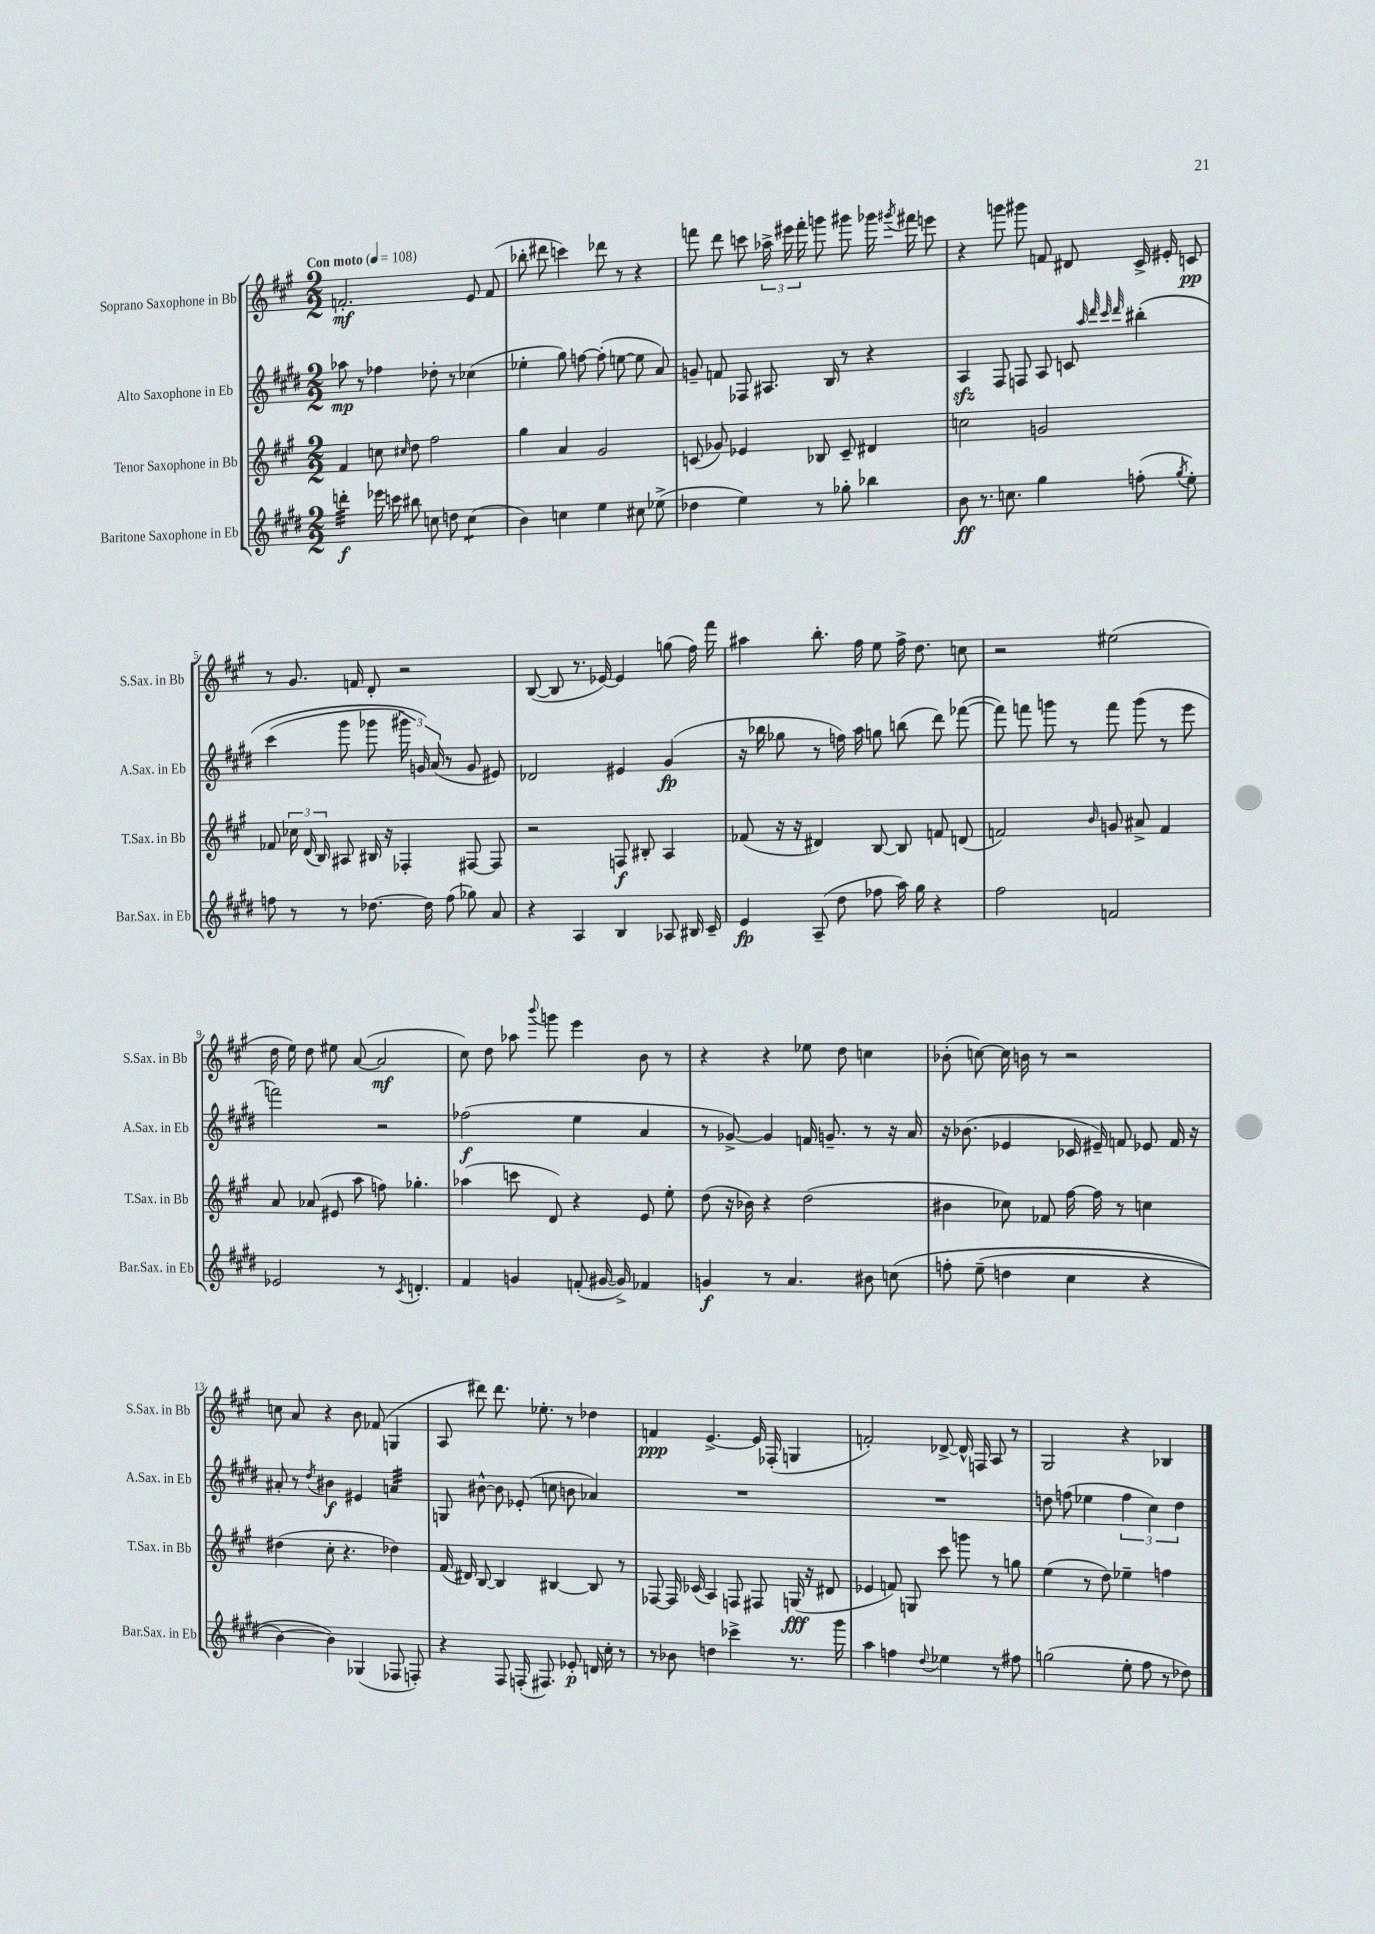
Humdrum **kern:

**kern	**kern	**kern	**kern
*staff4	*staff3	*staff2	*staff1
*clefG2	*clefG2	*clefG2	*clefG2
*k[f#c#g#d#]	*k[f#c#g#]	*k[f#c#g#d#]	*k[f#c#g#]
*M2/2	*M2/2	*M2/2	*M2/2
*MM108	*MM108	*MM108	*MM108
4ddd'	4f#	8aa-	2.f'
.	.	8r	.
16eee-	8cc	4ff-	.
16ccc	.	.	.
.	16qqcc#	.	.
8bb#	8dd	.	.
8cc	2ff#	8dd-'	.
8dd	.	8r	.
(4cc	.	(4cc-	8e
.	.	.	(8f
=	=	=	=
4b)	4gg#	4ee-'	8bb-'
.	.	.	8ddd#
4cc	4a	8gg#)	4ccc)
.	.	[8ff	.
4ee	2g#	(8ff']	8ddd-
.	.	[8ee	8r
8cc#	.	8ee]	4r
(8ee-^	.	8a)	.
=	=	=	=
4dd-	(8c	8g~	8fff
.	8g-)	8f	8ddd
4ee)	4e-	8F-	8ccc
.	.	8.A#	24aa-^
.	.	.	24eee#
.	.	.	24fff'
8r	8B-	.	8ggg
.	.	16B	.
8gg-'	8c~	8r	8ggg#
4bb-	4d#	4r	16ggg-
.	.	.	8qggg#
.	.	.	16fff#
.	.	.	8eee
=	=	=	=
8b	2cc	4A	4r
8.r	.	.	.
.	.	8F#	8ggg
8.cc	.	.	.
.	.	8F	8ggg#
4gg#	2g	8A	8f
.	.	8c	8d#
.	.	32qqaa	.
.	.	32qqddd#	.
.	.	32qqccc#	.
.	.	32qqddd#	.
(8ff'	.	&(4bb#'	16c#^
.	.	.	16e#'
8qgg#	.	.	.
8ee')	.	.	8c
=	=	=	=
8ff	8f-	(4ccc#	8r
8r	24cc-	.	8.g#
.	(24d	.	.
.	24B)	.	.
8r	8A#	8ggg#	.
.	.	.	16f
[8.dd-	16B#	8ggg-	8d'
.	16r	.	.
.	4F-'	24ggg#)	2r
.	.	24g&)	.
16dd-]	.	.	.
.	.	(24a	.
(8ff	.	8r	.
8gg-)	[8F#	8g	.
8a	8F#]	8e#)	.
=	=	=	=
4r	2r	2d-	([8B
.	.	.	8B]
4A	.	.	8.r
.	.	.	[16e-)
4B	8F	4e#	4e-]
.	8B#'	.	.
8A-	4A	(4g#	(8gg
16B#	.	.	16ff#)
16c#~	.	.	16fff#
=	=	=	=
4e	(8f-	16r	4aa#
.	.	16bb-	.
.	16r	8gg-	.
.	16r	.	.
(8A~	4d#)	8r	8.bb'
8dd#	.	16ff)	.
.	.	16aa	16ff#
8ff-	[8B	8gg	8ee
16aa)	8B]	(8bb	16ff#^
16gg#	.	.	8.dd
4r	8f	8ddd#)	.
.	(8d	([8fff-	8cc
=	=	=	=
2ff#	2f)	8fff-])	2r
.	.	8fff	.
.	.	8ggg	.
.	.	8r	.
.	16qqb	.	.
2f	8g	8fff	(2ee#
.	8a#^	(8ggg	.
.	4f	8r	.
.	.	8eee	.
=	=	=	=
2e-	8a	2fff)	16dd
.	.	.	16ee)
.	(8a-	.	8dd
.	8e#	.	8ee#
.	8aa	.	([8a
8r	8ff)	2r	2a]
8qc#	.	.	.
4.d'	4.gg-'	.	.
=	=	=	=
4f#	(4aa-	(2ff-	8cc#)
.	.	.	8dd
4g	8ccc	.	8aa-
.	.	.	8qqbbb
.	8d)	.	8ggg
(8f'	4r	4ee	4eee
[16g#	.	.	.
16g#^])	.	.	.
4f-	8e	4a	8b
.	8ee'	.	8r
=	=	=	=
4g	(8dd	8r	4r
.	16r	[8g-^)	.
.	16b-)	.	.
8r	4r	4g-]	4r
4.a	.	.	.
.	(2dd	16f	8ee-
.	.	8.g~	.
.	.	.	8dd
8b#	.	8r	4cc
&(8cc	.	16r	.
.	.	16a	.
=	=	=	=
8ff'	4b#	16r	(8b-'
.	.	(8.b-	.
(8ee~	.	.	[8cc)
4dd	8cc-)	4e-	16cc]
.	.	.	16b
.	8f-	.	8r
4cc#	[16ff#	16c-	2r
.	16ff#]	16e#~)	.
.	8r	8f	.
4r	4cc	8e-	.
.	.	16f	.
.	.	16r	.
=	=	=	=
[4b)	(4dd#	8a#'	8cc
.	.	8r	8a
.	.	8qdd#	.
4b]&)	8cc#'	4b#	4r
.	4.r	.	.
(4G-	.	4e#	8b
.	.	.	(8f-
8F-	4dd-)	4a	4G
8F')	.	.	.
=	=	=	=
4r	(16f#	8G	8A
.	16d#)	.	.
.	[8B	[8b#^^	8ddd#)
8F#	4B]	8b#]	8.ddd#
(16F'	.	(8e-'	.
8.F#)	.	.	8.ee-'
.	[4B#	8cc	.
8e-'	.	8b	8r
16d	8B#]	4a-)	4dd-
16cc#'	.	.	.
8r	8r	.	.
=	=	=	=
8r	[8F-	1r	4f
8b-	16F-]	.	.
.	(16c-	.	.
4dd	4A)	.	[4.e^
4ccc-^	8F	.	.
.	8F#	.	16e]
.	.	.	(16F-'
8.r	(16G	.	4G
.	16r	.	.
.	8d#	.	.
16ggg#	.	.	.
=	=	=	=
4aa	4e-	1r	2f')
4ff	8f)	.	.
.	8G	.	.
8qqdd#	.	.	.
4ee-	8ccc#	.	[8d-^
.	8ggg	.	16d-^^]
.	.	.	16F
8r	8r	.	8A
8ff#	8gg	.	8r
=	=	=	=
(2gg	(4ee	8dd	2G#
.	.	(8ff	.
.	8r	4ee-	.
.	8dd)	.	.
8ee'	4ee-~	6ff	4r
8ff#	.	.	.
.	.	6cc#)	.
8r	4ff	.	4B-
.	.	6dd	.
8dd-)	.	.	.
==	==	==	==
*-	*-	*-	*-
